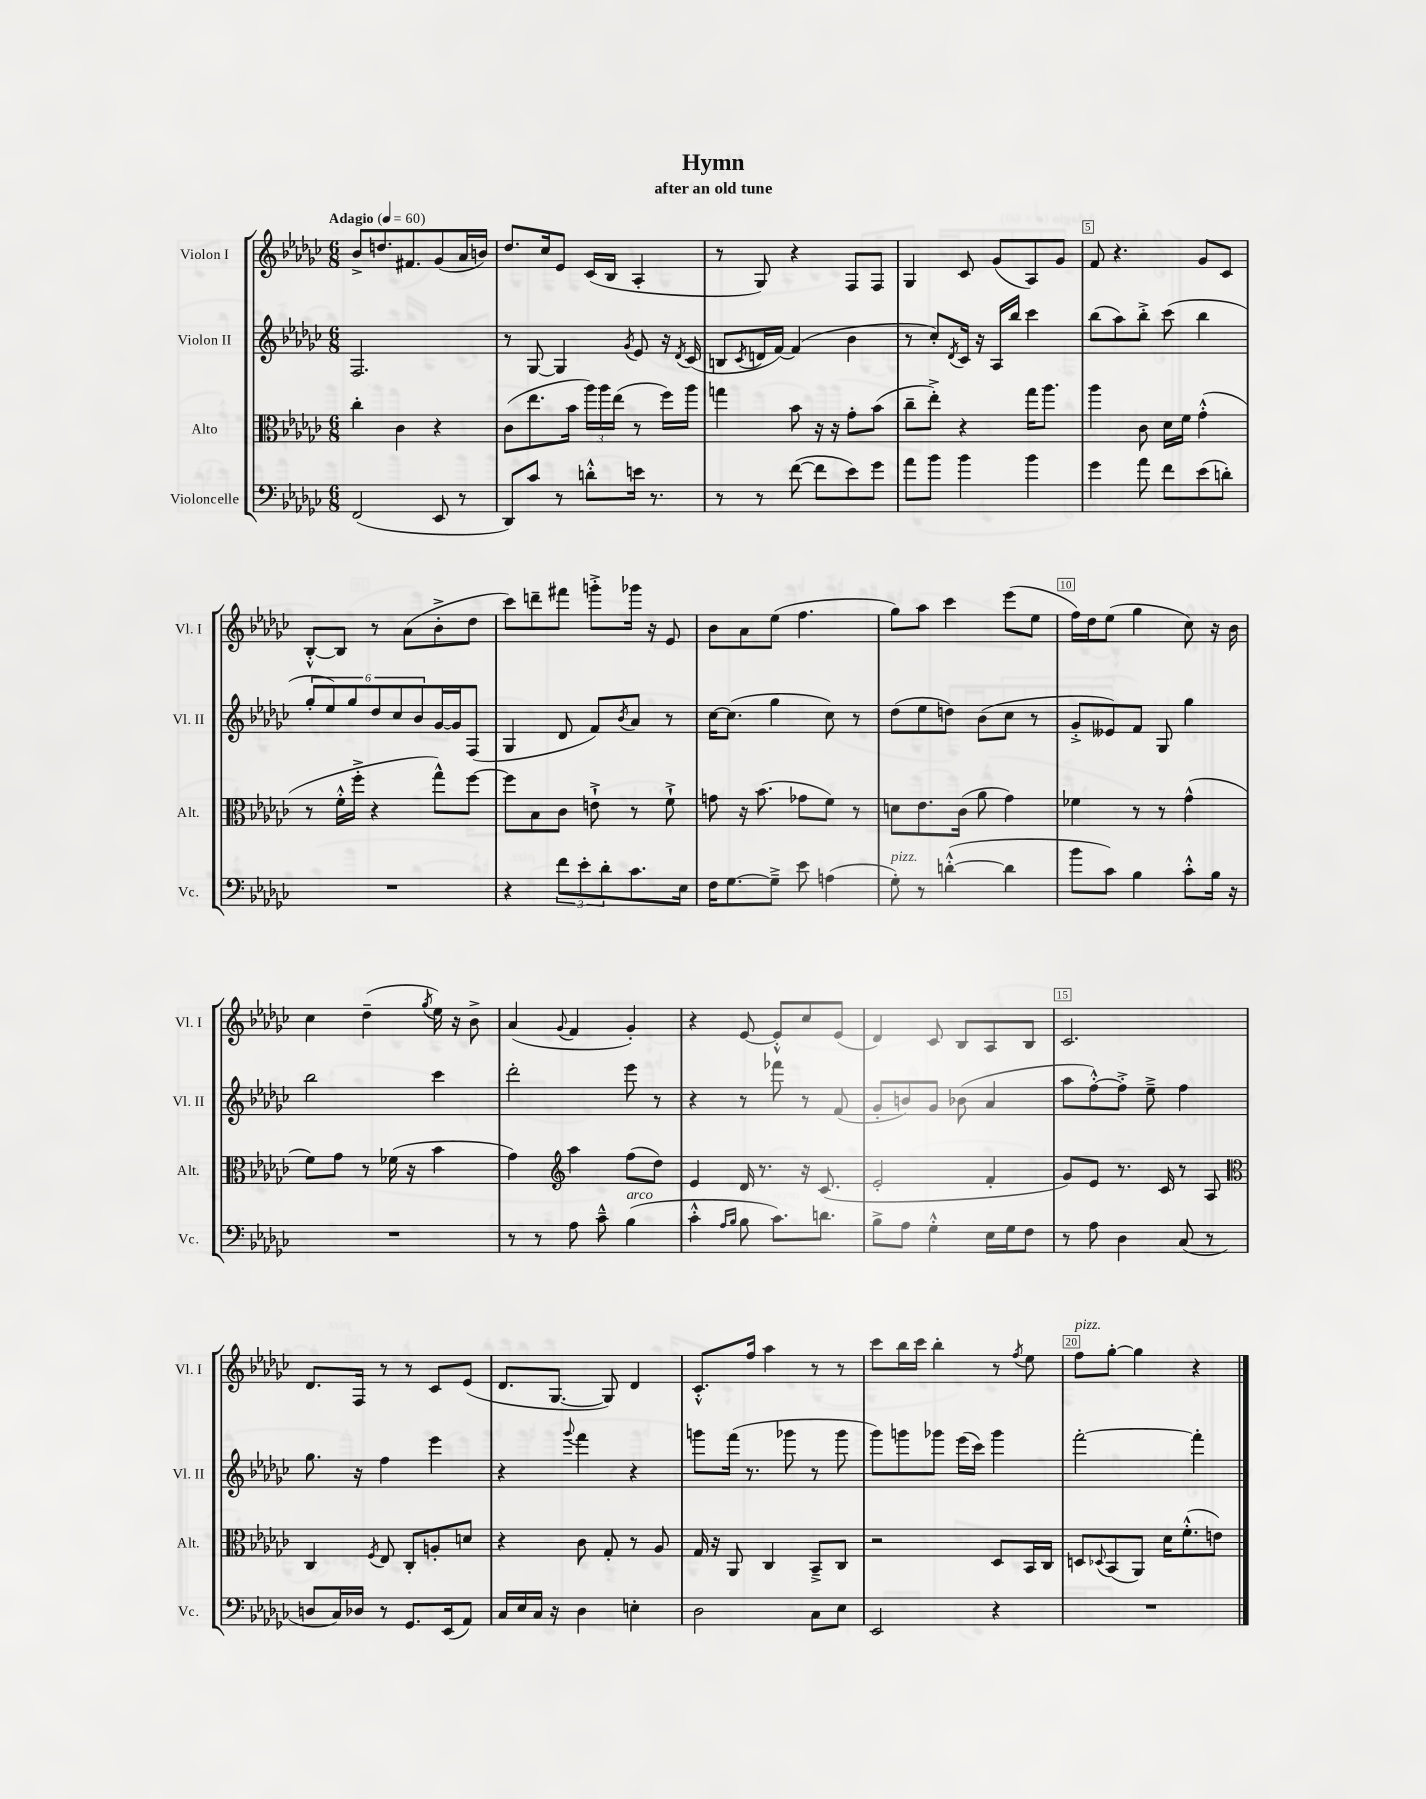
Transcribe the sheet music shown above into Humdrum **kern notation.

**kern	**kern	**kern	**kern
*staff4	*staff3	*staff2	*staff1
*clefF4	*clefC3	*clefG2	*clefG2
*k[b-e-a-d-g-c-]	*k[b-e-a-d-g-c-]	*k[b-e-a-d-g-c-]	*k[b-e-a-d-g-c-]
*M6/8	*M6/8	*M6/8	*M6/8
*MM60	*MM60	*MM60	*MM60
(2FF/	4cc-'\	2.F/	8b-^/L
.	.	.	8.dd/
.	4c-\	.	.
.	.	.	8.f#/
8EE-/	4r	.	(8g-/
8r	.	.	16a-/L
.	.	.	16b/JJ)
=	=	=	=
8DD-/L)	(8c-\L	8r	8.dd-/L
8c-/J	8.ee-\	[8G-/	.
.	.	.	16cc-/k
8r	.	4G-/]	8e-/J
.	16b-\Jk	.	.
8d'^^\L	24aa-\LL)	.	(16c-/LL
.	24aa-\	.	.
.	.	.	16B-/JJ
.	(24ee-\JJ	.	.
.	.	8qg-/	.
16e\Jk	8r	8e-/	4A-'/
8.r	.	.	.
.	16ff\LL)	16r	.
.	.	8qd-/	.
.	16aa-\JJ	(16c-/	.
=	=	=	=
8r	4gg\	8B/L	8r
.	.	8qc-/	.
8r	.	16d/L	8G-/)
.	.	[16f/JJ)	.
([8f\	8b-\	(4f/]	4r
8f\]L	16r	.	.
.	16r	.	.
8e-\)	8g-'\L	4b-\	8F/L
8g-\J	(8b-\J	.	8F/J
=	=	=	=
8a-\L	8cc-~\L	8r	4G-/
8b-\J	8ee-'^\J)	8cc-'/L)	.
.	.	8qd-/	.
4b-\	4r	16c-/Jk	8c-/
.	.	16r	.
.	.	16A-/LL	(8g-/L
.	.	16bb-/JJ	.
4b-\	16gg-\LK	4ccc-\	8A-/)
.	8.aa-\J	.	.
.	.	.	8g-/J
=	=	=	=
4g-\	4aa-\	(8bb-\L	8f/
.	.	8aa-\)	4.r
8a-\	8c-\	8bb-'^\J	.
8f\L	16d-\LL	(8ccc-\	.
.	16f\JJ	.	.
(8e-\	(4g-'^^\	4bb-\	8g-/L
8d'\J)	.	.	8c-/J
=	=	=	=
2.r	8r	12gg-'/L	[8B-'^^/L
.	.	12ee-/)	.
.	16f'^^\LL	.	8B-/]J
.	.	12gg-/	.
.	16ff'^\JJ	.	.
.	4r	12dd-/	8r
.	.	12cc-/	.
.	.	.	(8a-\L
.	.	12b-/	.
.	8gg-^^\L)	[16g-/L	8b-'^\
.	.	16g-/]J	.
.	[8ff\J	(8F/J	8dd-\J
=	=	=	=
4r	8ff\]L	4G-/	8ccc-\L)
.	8B-\	.	8ddd~\
12f\L	8c-\J	8d-/	8fff#\J
12e-'\	.	.	.
.	8e`^\	8f/L)	8ggg'^\L
12d-'\	.	.	.
.	.	8qb-/	.
8.c-\	8r	8a-/J	16ggg-\Jk
.	.	.	16r
.	8f`^\	8r	8e-/
16E-\Jk	.	.	.
=	=	=	=
16F\LK	8g\	[16cc-\LK	8b-\L
[8.G-\	.	(8.cc-\]J	.
.	16r	.	8a-\
.	(8.b-\	.	.
8G-~^\]J	.	4gg-\	(8ee-\J
8e-\	8g-\L	.	4.ff\
(4A\	8f\J)	8cc-\)	.
.	8r	8r	.
=	=	=	=
8G-'\)	8d\L	(8dd-\L	8gg-\L)
8r	8.e-\	8ee-\	8aa-\J
([4d'^^\	.	8dd\J)	4ccc-\
.	(16c-\Jk	.	.
.	8a-\	(8b-\L	.
4d\]	4g-\)	8cc-\J	(8eee-\L
.	.	8r	8ee-\J
=	=	=	=
8b-\L	4f-\	8g-'^/L	16ff\LL)
.	.	.	16dd-\J
8c-\J)	.	8e--/)	(8ee-\J
4B-\	8r	8f/J	4gg-\
.	8r	8G-/	.
8c-'^^\L	(4g-^^\	4gg-\	8cc-\)
16B-\Jk	.	.	16r
16r	.	.	16b-\
=	=	=	=
2.r	8f\L)	2bb-\	4cc-\
.	8g-\J	.	.
.	8r	.	(4dd-~\
.	(16f-\	.	.
.	16r	.	.
.	.	.	8qgg-/
.	4b-\	4ccc-\	16ee-\)
.	.	.	16r
.	.	.	8b-^\
=	=	=	=
8r	4g-\)	2ddd-'\	(4a-/
8r	.	.	.
*	*clefG2	*	*
.	.	.	8qqg-/
8A-\	4aa-\	.	4f/
8c-~^^\	.	.	.
(4B-\	(8ff\L	8eee-\	4g-'/)
.	8dd-\J)	8r	.
=	=	=	=
4c-'^^\	4e-/	4r	4r
16qqA-/LL	.	.	.
16qqB-/JJ	.	.	.
8B-\	16d-/	8r	[8e-/
.	8.r	.	.
8.c-\L)	.	8fff-\	8e-'^^/]L
.	16r	8r	8cc-/
8.d\J	(8.c-/	.	.
.	.	(8f/	(8e-/J
=	=	=	=
8B-^\L	2e-'/	8g-'/L	4d-/)
8A-\J	.	8b/)	.
4G-'^^\	.	8g-/J	8c-/
.	.	(8b-\	8B-/L
16E-\LL	4f'/	4a-/	8A-/
16G-\J	.	.	.
8F\J	.	.	8B-/J
=	=	=	=
8r	8g-/L)	8aa-\L	2.c-/
8A-\	8e-/J	[8ff'^^\)	.
4D-\	8.r	8ff'^\]J	.
.	.	8ee-~^\	.
.	16c-/	.	.
(8C-/	8r	4ff\	.
8r	8A-/	.	.
=	=	=	=
*	*clefC3	*	*
8D/L	4C-/	8.gg-\	8.d-/L
16C-/L)	.	.	.
16D-/JJ	.	16r	16F/Jk
.	8qF/	.	.
8r	8E-/	4ff\	8r
8.GG-/L	8C-'/L	.	8r
.	8A'/	4eee-\	8c-/L
(16EE-/k	.	.	.
8AA-/J)	8d/J	.	(8e-/J
=	=	=	=
16C-/LL	4r	4r	8.d-/L
16E-/	.	.	.
16C-/JJ	.	.	.
16r	.	.	[8.G-/J
.	.	8qqggg-/	.
4D-\	8c-\	4fff\	.
.	8G-'/	.	8G-/])
4E'\	8r	4r	4d-/
.	8A-/	.	.
=	=	=	=
2D-\	16G-/	8ggg\L	8.c-'^^/L
.	16r	.	.
.	8AA-/	(16fff\Jk	.
.	.	8.r	16ff/Jk
.	4C-/	.	4aa-\
.	.	8ggg-\	.
8C-\L	8BB-~^/L	8r	8r
8E-\J	8C-/J	8ggg-\	8r
=	=	=	=
2EE-/	2r	8ggg-\L)	8ccc-\L
.	.	8ggg\	16bb-\L
.	.	.	16ccc-\JJ
.	.	8ggg-\J	4bb-'\
.	.	(16eee-\LL	.
.	.	16ccc-\JJ)	.
4r	8D-/L	4ggg-\	8r
.	.	.	8qff/
.	16BB-/L	.	8ee-\
.	16C-/JJ	.	.
=	=	=	=
2.r	8D/L	[2fff'\	8ff\L
.	8qqD-/	.	.
.	(8BB-/	.	[8gg-'\J
.	8AA-/J)	.	4gg-\]
.	16d-\LK	.	.
.	(8.f'^^\	.	.
.	.	4fff'\]	4r
.	8e\J)	.	.
==	==	==	==
*-	*-	*-	*-
